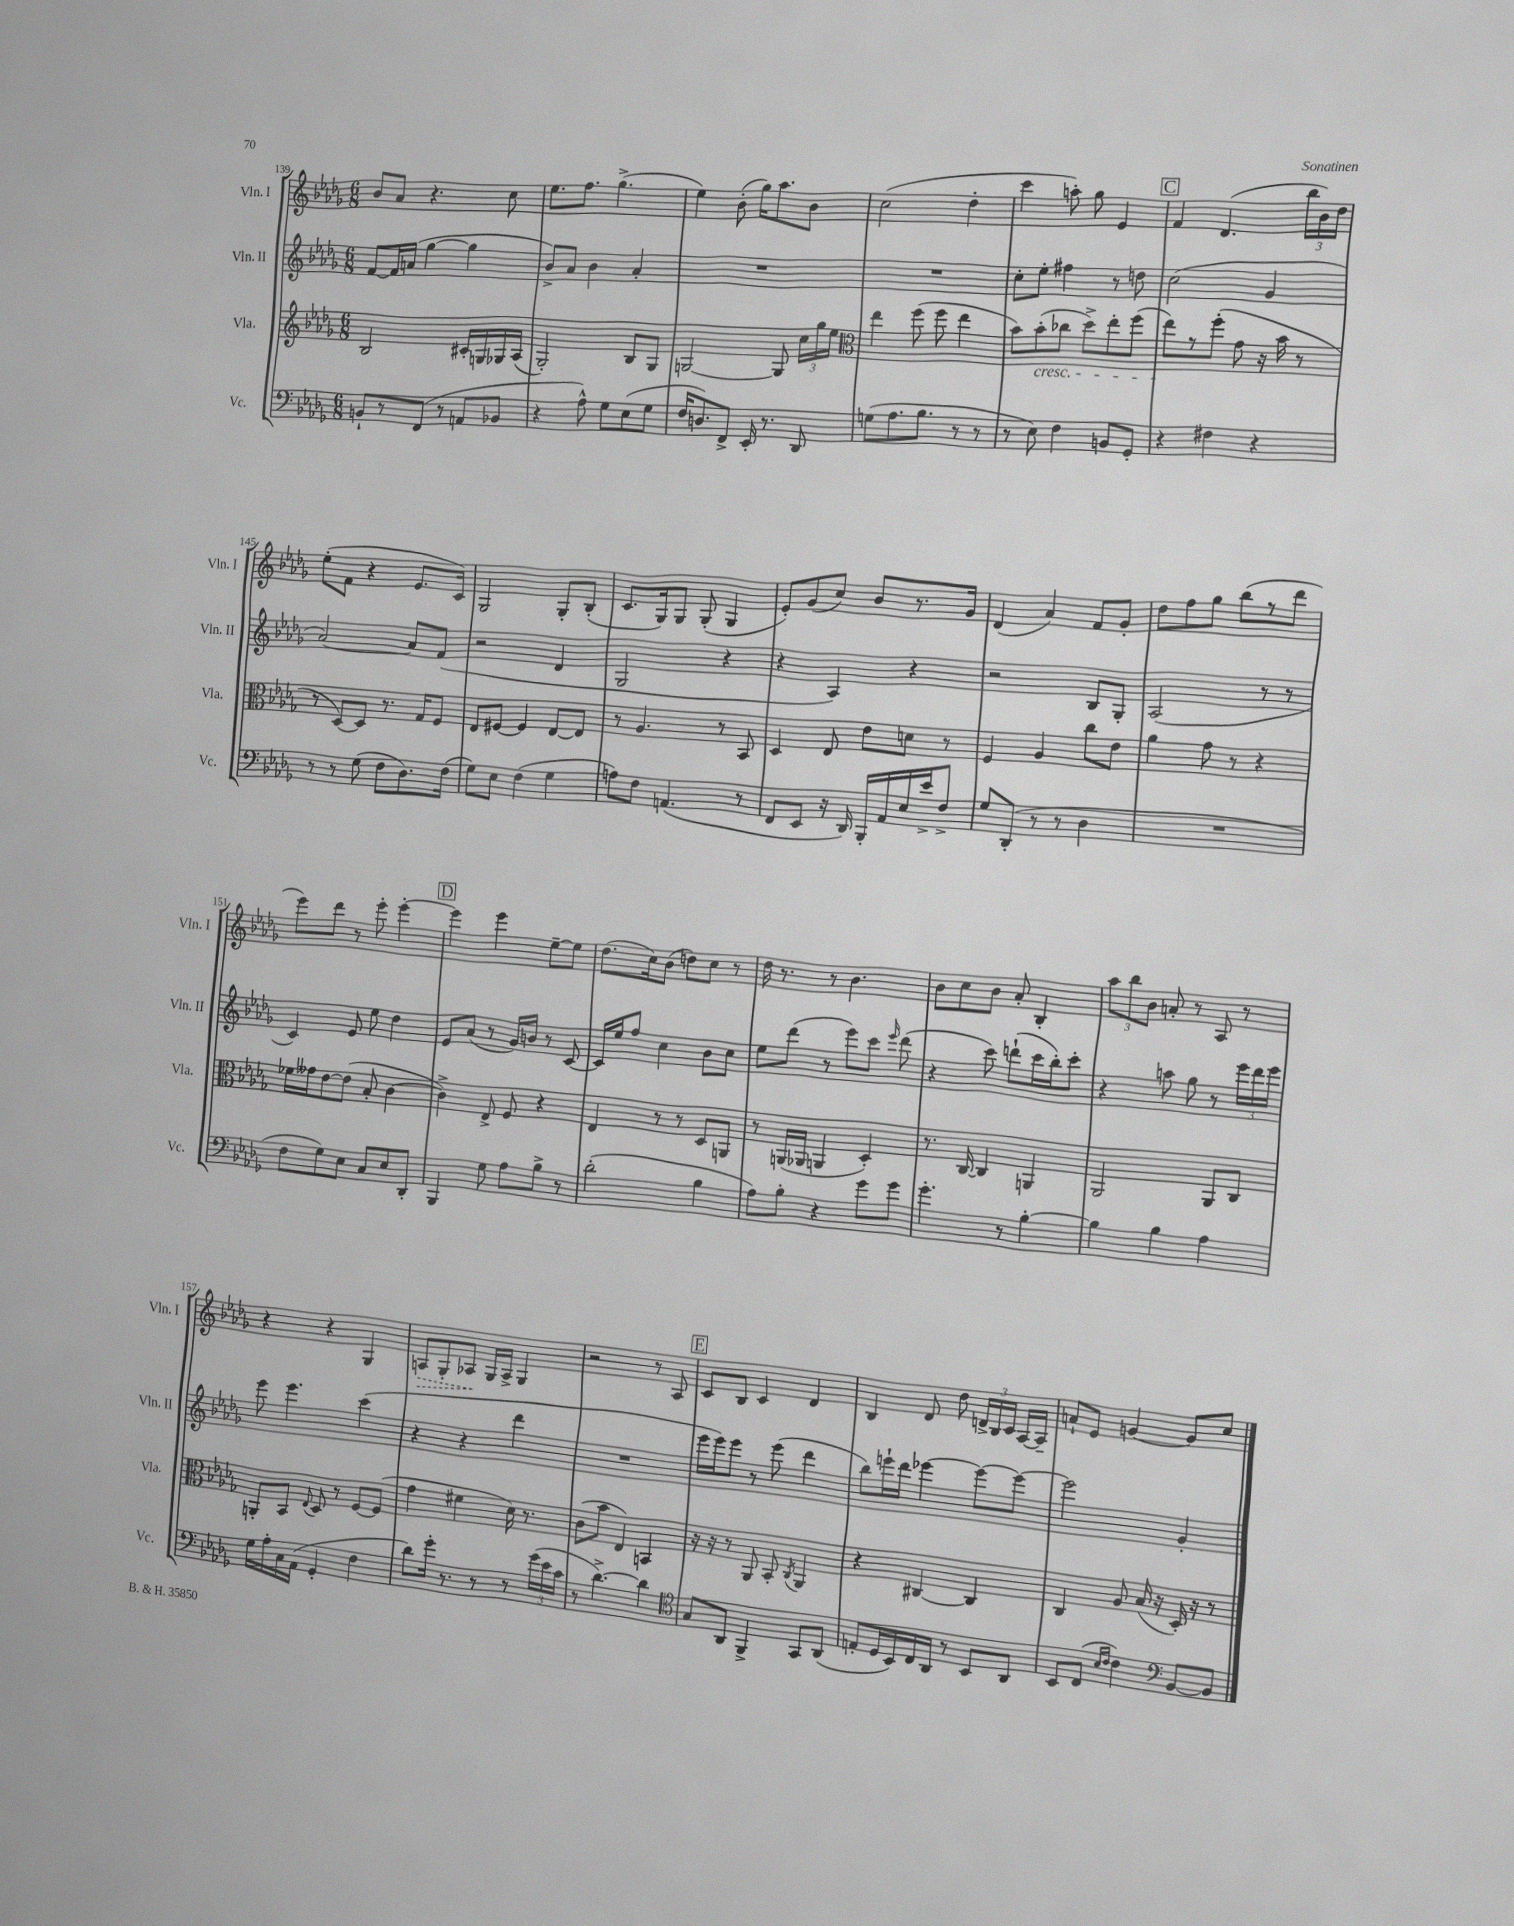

**kern	**kern	**kern	**kern
*staff4	*staff3	*staff2	*staff1
*clefF4	*clefG2	*clefG2	*clefG2
*k[b-e-a-d-g-]	*k[b-e-a-d-g-]	*k[b-e-a-d-g-]	*k[b-e-a-d-g-]
*M6/8	*M6/8	*M6/8	*M6/8
8BB`	2B-	[8f	8b-
8r	.	16f]	8a-
.	.	(16a	.
(8FF	.	[4gg-	4.r
8r	.	.	.
8AA	16c#'	4gg-]	.
.	16G	.	.
8BB-	16G-	.	8cc
.	(16A-	.	.
=	=	=	=
4r	2G-')	8b-^)	8.ee-
.	.	8a-	.
.	.	.	8.ff
8A-^^)	.	4b-	.
8G-	.	.	(4.gg-^
(8E-	8B-	4a-'	.
8G-	8G-	.	.
=	=	=	=
16F	[2G	2.r	4ee-)
8.D)	.	.	.
8FF^	.	.	(8b-'
16EE-'	.	.	16gg-)
8.r	.	.	8.aa-
.	8G]	.	.
8DD-	24cc	.	8b-
.	24gg-	.	.
.	24ee-	.	.
=	=	=	=
*	*clefC3	*	*
(8G	4ee-	2.r	(2cc
8.A-	.	.	.
.	(8ff	.	.
8.B-	.	.	.
.	8ff	.	.
8r	4ee-	.	4dd-'
8r	.	.	.
=	=	=	=
8r	8b-)	8cc'	4ccc
8E-)	(8b-'	8ee-'	.
4F	8cc-	4ff#	8aa')
.	8dd-^)	.	8gg-
8BB	8ee-'	8r	4e-
8GG-'	(8ff	8dd	.
=	=	=	=
4r	8ee-)	(2cc	4f
.	8r	.	.
4F#	(8ff'	.	(4.d-
.	8g-	.	.
4r	16r	4g-	.
.	16b-	.	.
.	8r	.	24bb-
.	.	.	24b-)
.	.	.	24dd-
=	=	=	=
8r	8r	[2a-)	(8ee-'
8r	[8D-)	.	8f
(8G-	8D-]	.	4r
8F	8.r	.	.
8.D-)	.	8a-]	8.e-
.	16G-	.	.
.	8F	(8f	.
(16F	.	.	16c)
=	=	=	=
8G-)	8E-	2r	2G-
8E-	[8F#	.	.
(4F	4F#]	.	.
4G-	[8E-	4d-	8G-'
.	8E-]	.	(8B-'
=	=	=	=
8A)	8r	2G-	8.c
8F	4.A-	.	.
.	.	.	16G-)
(4.AA	.	.	8G-
.	.	.	(8G-'
.	8r	4r	4G-
8r	8BB-	.	.
=	=	=	=
8FF	4D-	4r	8e-')
8EE-	.	.	(8g-
16r	8E-	4A-)	8cc)
16DD-)	.	.	.
16BBB-'	8e-	.	8b-
16AA-	.	.	.
16E-	8d	4r	8.r
16e-^	.	.	.
8F^	8r	.	.
.	.	.	16g-
=	=	=	=
8G-	4F	2r	(4d-
(8DD-'	.	.	.
8r	4A-	.	4a-)
8r	.	.	.
4D-	8cc	8B-	8f
.	8e-	8G-'	8g-'
=	=	=	=
2.r	4a-	(2A-	8dd-
.	.	.	8ff
.	8g-	.	8gg-
.	8r	.	(8bb-
.	4r	8r	8r
.	.	8r	8ddd-
=	=	=	=
8F	16f-	4c)	8eee-)
.	16g--	.	.
8G-)	[8e-	.	8ddd-
8E-	(8e-]	8e-	8r
8C	8B-'	8ee-	8eee-'
8E-	[4c	4dd-	[4eee-'
8DD-'	.	.	.
=	=	=	=
4BBB-	4c^])	8e-	4eee-]
.	.	(8a-	.
8G-	8E-^	8r	4eee-
8A-	8F	16g-)	.
.	.	16b	.
8B-^	4r	8r	[8ee-~
8r	.	[8c	8ee-]
=	=	=	=
(2d-'	4E-	16c]	(8.dd-
.	.	16ee-	.
.	.	8ff	.
.	.	.	16cc)
.	8r	4cc	(8b-
.	8r	.	8dd)
4B-	8D-	8b-	8cc
.	8AA	8cc	8r
=	=	=	=
8A-)	8r	8ee-	16dd-
.	.	.	8.r
8B-'	(16AA	(8ddd-	.
.	16AA-	.	.
4r	4AA	8r	8r
.	.	8eee-)	4.b-
8g-	4D-')	8ccc	.
.	.	16qqeee-	.
8g-	.	(8ddd-	.
=	=	=	=
4.g-'	8.r	4r	8b-
.	.	.	8cc
.	[16C	.	.
.	4C]	8ccc)	8b-
8r	.	(8ddd`	8a-'
[4B-'	4AA	16ccc	4B-'
.	.	16bb-')	.
.	.	8ccc'	.
=	=	=	=
4B-]	2AA-	4r	12aa-
.	.	.	12bb-
.	.	.	12b-
4B-	.	8aa	8a'
.	.	8gg-	8r
4A-	8AA-	8r	8A-
.	8C	24eee-	8r
.	.	24ddd-	.
.	.	24eee-	.
=	=	=	=
16G-	8AA'	8eee-	4r
16A-'	.	.	.
16C	8BB-	4.eee-	.
(16AA-	.	.	.
.	8qqE-	.	.
4GG-'	8D-	.	4r
.	8r	.	.
4F	[8F	(4ccc	4G-
.	(8F]	.	.
=	=	=	=
8d-)	4g-	4r	8A
16g-'	.	.	8G-'
8.r	.	.	.
.	4f#	4r	8A-
8r	.	.	16G-
.	.	.	16A-^
8r	16d-)	4ddd-	4G-
.	8.r	.	.
(24g-	.	.	.
24e-	.	.	.
24c	.	.	.
=	=	=	=
8r	(8c	2.r	2r
[4.d-^)	8b-	.	.
.	4E-)	.	.
4d-]	4BB	.	8r
.	.	.	8A-
=	=	=	=
*clefC4	*	*	*
8G-	16r	16eee-	8c
.	16r	16eee-)	.
8AA-	8r	8eee-	8B-
4FF^	8AA-	8r	4c
.	8BB-'	(8eee-	.
.	8qC	.	.
8GG-	4AA-	4ddd-	4d-
(8AA-	.	.	.
=	=	=	=
8E'	4r	8bb-)	4B-
16D-	.	16eee`	.
16BB-)	.	16ddd-	.
16C	[4C#	[4eee-	8d-
16AA-	.	.	.
8r	.	.	8dd-
8BB-	4C#]	8eee-_	24d^
.	.	.	24B-
.	.	.	24c
8AA-	.	8eee-_	[16A-
.	.	.	16A-~]
=	=	=	=
8BB-	4C	2eee-]	8a`
(8C	.	.	8e-
16qqB-	.	.	.
16qqc	.	.	.
4c)	8A-	.	[4g
.	(16B-	.	.
.	16r	.	.
*clefF4	*	*	*
[8BB-	16D-')	4g-'	8g]
.	16r	.	.
8BB-]	8r	.	8cc
==	==	==	==
*-	*-	*-	*-
